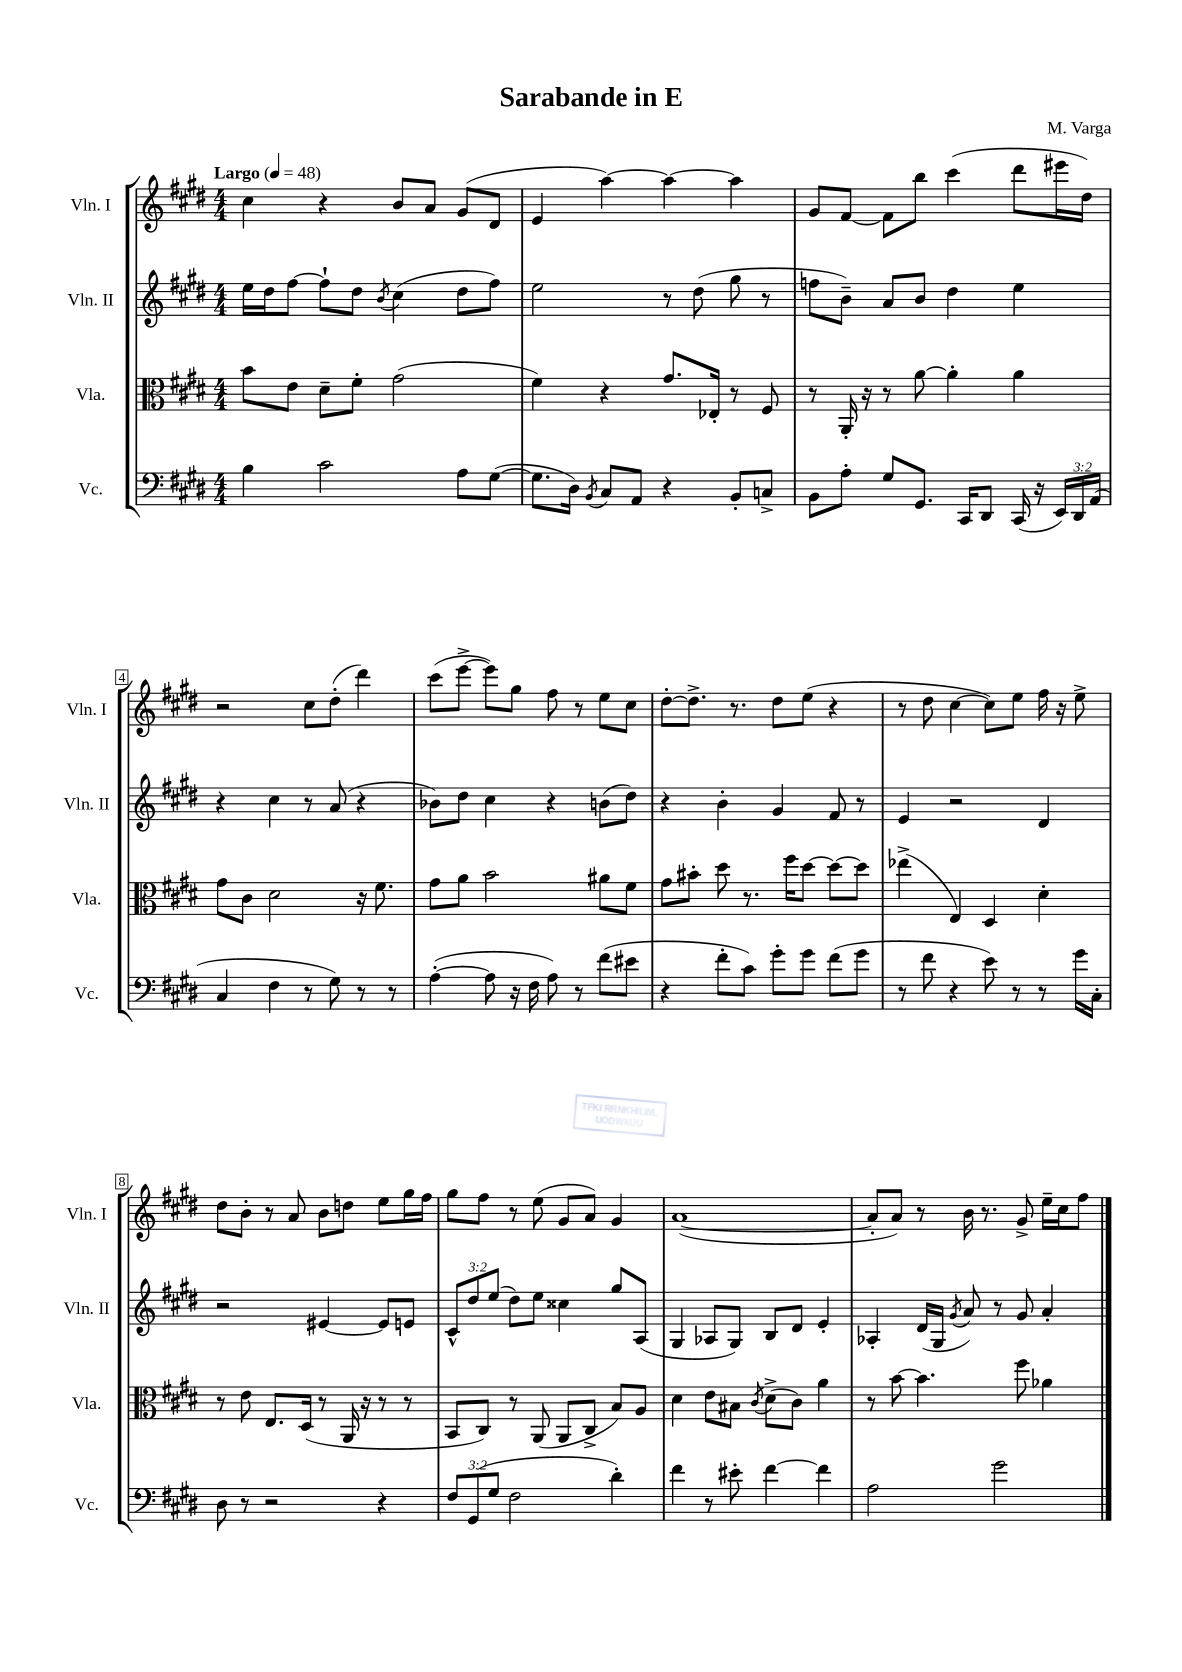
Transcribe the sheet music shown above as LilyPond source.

\header { title = "Sarabande in E" composer = "M. Varga" }
<<
\new StaffGroup <<
\new Staff = "s0" \with { instrumentName = "Vln. I" shortInstrumentName = "Vln. I" } {
    \clef treble \key e \major \numericTimeSignature \time 4/4 \tempo "Largo" 4 = 48
    \autoBeamOff cis''4 r4 b'8[ a'8] gis'8[( dis'8] |
    e'4 a''4~) a''4~ a''4 |
    gis'8[ fis'8]~ fis'8[ b''8] cis'''4( dis'''8[ eis'''16 dis''16]) |
    r2 cis''8[ dis''8]-.( dis'''4) |
    cis'''8[( e'''8]~-> e'''8[) gis''8] fis''8 r8 e''8[ cis''8] |
    dis''8[~-. dis''8.]-> r8. dis''8[ e''8]( r4 |
    r8 dis''8 cis''4~ cis''8[) e''8] fis''16 r16 e''8-> |
    dis''8[ b'8]-. r8 a'8 b'8[ d''8] e''8[ gis''16 fis''16] |
    gis''8[ fis''8] r8 e''8( gis'8[ a'8]) gis'4 |
    a'1~( |
    a'8[-. a'8]) r8 b'16 r8. gis'8-> e''16[-- cis''16 fis''8] \bar "|." |
}
\new Staff = "s1" \with { instrumentName = "Vln. II" shortInstrumentName = "Vln. II" } {
    \clef treble \key e \major \numericTimeSignature \time 4/4 \override Staff.TupletNumber.text = #tuplet-number::calc-fraction-text
    \autoBeamOff e''16[ dis''16 fis''8]~ fis''8[-! dis''8] \acciaccatura { b'8 } cis''4( dis''8[ fis''8]) |
    e''2 r8 dis''8( gis''8 r8 |
    f''8[ b'8]--) a'8[ b'8] dis''4 e''4 |
    r4 cis''4 r8 a'8( r4 |
    bes'8[) dis''8] cis''4 r4 b'8[( dis''8]) |
    r4 b'4-. gis'4 fis'8 r8 |
    e'4 r2 dis'4 |
    r2 eis'4~ eis'8[ e'8] |
    \tuplet 3/2 { cis'8[-^ dis''8 e''8]( } dis''8[) e''8] cisis''4 gis''8[ a8]( |
    gis4 aes8[ gis8]) b8[ dis'8] e'4-. |
    aes4-. dis'16[( gis16] \acciaccatura { gis'8 } a'8) r8 gis'8 a'4-. \bar "|." |
}
\new Staff = "s2" \with { instrumentName = "Vla." shortInstrumentName = "Vla." } {
    \clef alto \key e \major \numericTimeSignature \time 4/4
    \autoBeamOff b'8[ e'8] dis'8[-- fis'8]-. gis'2( |
    fis'4) r4 gis'8.[ ees16]-. r8 fis8 |
    r8 a,16-. r16 r8 a'8~ a'4-. a'4 |
    gis'8[ cis'8] dis'2 r16 fis'8. |
    gis'8[ a'8] b'2 ais'8[ fis'8] |
    gis'8[ bis'8]-. dis''8 r8. fis''16[ dis''8]~ dis''8[~ dis''8] |
    ees''4->( e4) dis4 dis'4-. |
    r8 e'8 e8.[ dis16]( r8 a,16 r16 r8 r8 |
    b,8[ cis8]) r8 a,8( a,8[ cis8]-> b8[) a8] |
    dis'4 e'8[ bis8] \acciaccatura { cis'8 } dis'8[->( cis'8]) a'4 |
    r8 b'8~ b'4. fis''8 aes'4 \bar "|." |
}
\new Staff = "s3" \with { instrumentName = "Vc." shortInstrumentName = "Vc." } {
    \clef bass \key e \major \numericTimeSignature \time 4/4 \override Staff.TupletNumber.text = #tuplet-number::calc-fraction-text
    \autoBeamOff b4 cis'2 a8[ gis8]~( |
    gis8.[ dis16]) \acciaccatura { b,8 } cis8[ a,8] r4 b,8[-. c8]-> |
    b,8[ a8]-. gis8[ gis,8.] cis,16[ dis,8] cis,16( r16 \tuplet 3/2 { e,16[) dis,16 a,16]( } |
    cis4 fis4 r8 gis8) r8 r8 |
    a4~-.( a8 r16 fis16 a8) r8 fis'8[( eis'8] |
    r4 fis'8[-. cis'8]) gis'8[-. gis'8] fis'8[( gis'8] |
    r8 fis'8 r4 e'8) r8 r8 gis'16[ cis16]-. |
    dis8 r8 r2 r4 |
    \tuplet 3/2 { fis8[ gis,8( gis8] } fis2 dis'4-.) |
    fis'4 r8 eis'8-. fis'4~ fis'4 |
    a2 gis'2 \bar "|." |
}
>>
>>
\layout { \context { \Score \override BarNumber.stencil = #(make-stencil-boxer 0.1 0.3 ly:text-interface::print) } }
